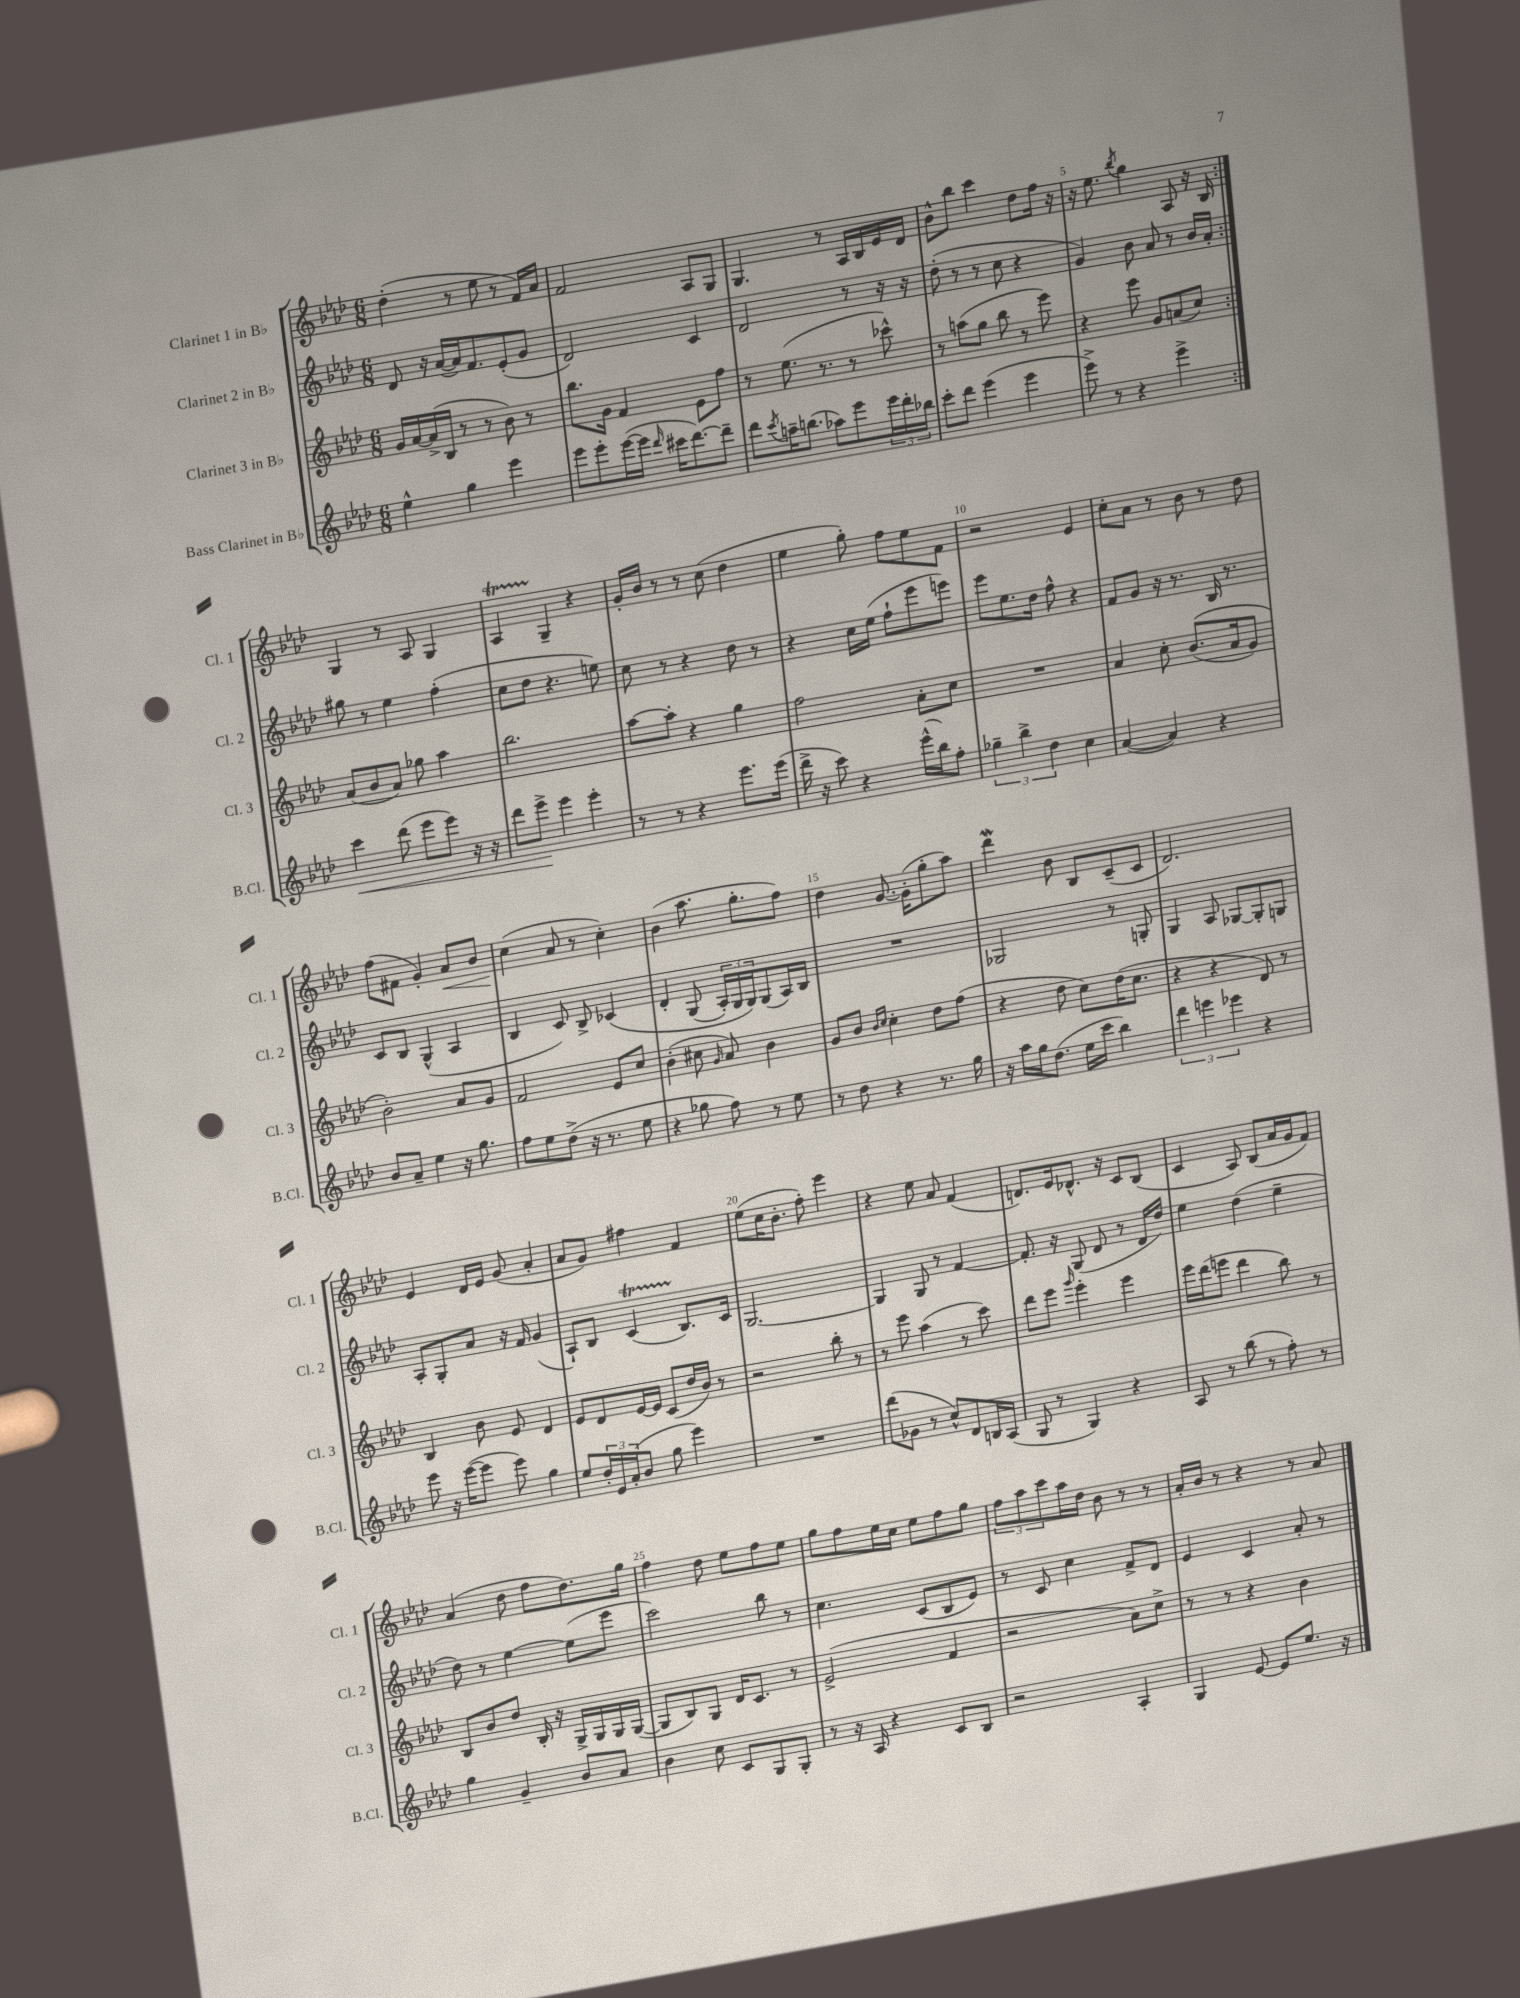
<<
\new StaffGroup <<
\new Staff = "s0" \with { instrumentName = "Clarinet 1 in Bb" shortInstrumentName = "Cl. 1" } {
    \clef treble \key aes \major \numericTimeSignature \time 6/8
    \repeat volta 2 { des''4-.( r8 ees''8 r8 f'16) aes'16 |
    f'2 aes8 g8 |
    g4. r8 aes16 bes16 ees'16 des'16 |
    bes'8-^ bes''8 c'''4 des''8 f''16 r16 |
    r16 ees''8. \acciaccatura { bes''8 } g''4 aes8 r16 bes16 | }
    g4 r8 aes8 g4 |
    aes4\startTrillSpan g4--\stopTrillSpan r4 |
    g'16-. bes'16 r8 r8 c''8( des''4 |
    ees''4 g''8-.) f''8 ees''8 f'8 |
    r2 ees'4 |
    c''8-. aes'8 r8 bes'8 r8 des''8 |
    f''8( fis'8 g'4-.) aes'8\< bes'8 |
    c''4\!( aes'8 r8 c''4-.) |
    bes'4( aes''8. g''8.-. f''8) |
    des''4 g'8.~ g'16-.( g''8-. aes''8) |
    des'''4\mordent bes'8 bes8 c'8--( c'8 |
    des'2.) |
    ees'4 des'16 ees'16 g'8( aes'4-. |
    aes'8 g'8) fis''4 f'4 |
    ees''8( c''16 bes'8.-. f''8-.) ees'''4 |
    r4 ees''8 aes'8 f'4( |
    d'8.) ees'16 des'8.-^ r16 c'8 bes8( |
    c'4 aes8) bes8( aes'16 g'16 f'8) |
    aes'4( des''8 f''8 des''8.) g''16 |
    f''4 des''8 ees''8 f''8 ees''8 |
    g''8 f''8 ees''16 c''16 ees''8 f''8 g''8 |
    \tuplet 3/2 { f''8 aes''8 c'''8 } aes''16 des''16 bes'8 r8 r8 |
    aes'16-. bes'16 r8 r4 r8 aes'8 \bar "|." |
}
\new Staff = "s1" \with { instrumentName = "Clarinet 2 in Bb" shortInstrumentName = "Cl. 2" } {
    \clef treble \key aes \major \numericTimeSignature \time 6/8
    \repeat volta 2 { des'8 r16 aes'16~( aes'16) f'8. ees'8-.( g'8 |
    des'2) c'4 |
    des'2 r8 r16 r16 |
    des''8-.( r8 r8 c''8 r4 |
    g'4) bes'8 aes'8 r8 bes'16 aes'16-. | }
    gis''8 r8 ees''4 f''4-.( |
    c''8 des''8 r4. e''8) |
    c''8 r8 r4 des''8 r8 |
    r4 c''16 ees''16( f''8-! ees'''8 e'''8) |
    ees'''8 ees''8. des''16 f''8-^ r4 |
    f'8 g'8 r16 r8. bes16 r8. |
    c'8 bes8 g4-^( aes4 |
    bes4 c'8) bes8-> ces'4\( |
    des'4-. g8( \tuplet 3/2 { aes16-.) g16 g16\) } g8( aes16) bes16 |
    R2. |
    ges2 r8 g8-. |
    g4 aes8 ges8~ ges8-. g8 |
    aes8-. g8-. aes'8 r16 f'16 g'4( |
    aes8-!) bes8 c'4\startTrillSpan( bes8.\stopTrillSpan) c'16 |
    g2.~ |
    g4 g8 r8 f'4~ |
    f'8.-. r16 g8( des'8 r8 des'16 des''16) |
    ees''4 des''4( ees''4-- |
    des''8) r8 ees''4~ ees''8( ees'''8 |
    c'''2) bes''8 r8 |
    c''4. c'8( bes8 ees'8) |
    r8 c'8 c''4 f'8-> des'8 |
    ees'4 c'4 aes'8-. r8 \bar "|." |
}
\new Staff = "s2" \with { instrumentName = "Clarinet 3 in Bb" shortInstrumentName = "Cl. 3" } {
    \clef treble \key aes \major \numericTimeSignature \time 6/8
    \repeat volta 2 { g'16 aes'16~ aes'16->( bes16 r8 r8 bes'8) r8 |
    bes''8. g'16 f'4 ees'8 f''8 |
    r8 ees''8.( r8. r8 ces'''8-^) |
    r8 a''8( g''8 bes''8 r8 ees'''8) |
    r4 ees'''8 g'8 a'8( c''8) | }
    aes'8( bes'8 aes'8) ges''8 aes''4 |
    bes''2. |
    aes''8~ aes''8-. r4 g''4 |
    f''2 aes'8-. c''8 |
    R2. |
    aes'4 c''8-. bes'8.(\( aes'16 g'8) |
    bes'2-.\) aes'8 g'8 |
    f'2 ees'8 c''8 |
    bes'4-.( cis''8 \grace { g'16 } aes'8) bes'4 |
    g'8 bes'8 \grace { bes'16 c''16 } c''4-. des''8 f''8( |
    r4 des''8 c''8) des''16( c''8. |
    r4 r4 des'8) r8 |
    bes4 bes'8 ees'8 des'4 |
    ees'8 des'8 ees'16~ ees'16 c'8( des''16 bes'16) r8 |
    r2 bes''8-. r8 |
    r8 ees'''8 aes''4( r8 c'''8) |
    des'''8 ees'''8 \grace { g'''16 } ees'''4-. ees'''4 |
    ees'''16 des'''16( e'''8 des'''4 bes''8) r8 |
    bes8 bes'8 des''8 bes16-. r16 g16-> g16 g16 g16~( |
    g8 bes8) g8 des'16 c'8. r8 |
    ees'2->( f'4 |
    r2 aes'8) c''8-> |
    r8 r8 r4 bes'4 \bar "|." |
}
\new Staff = "s3" \with { instrumentName = "Bass Clarinet in Bb" shortInstrumentName = "B.Cl." } {
    \clef treble \key aes \major \numericTimeSignature \time 6/8
    \repeat volta 2 { ees''4-^ g''4 ees'''4 |
    ees'''8 ees'''8-. ees'''16~( ees'''16 \grace { des'''16 } cis'''16 des'''8.~) des'''8-- |
    des'''8 \acciaccatura { c'''8 } a''16-- b''8.( aes''8) ees'''8 \tuplet 3/2 { ees'''16 des'''16-. bes''16 } |
    c'''8-. des'''8 ees'''4( ees'''4 |
    ees'''8->) r8 r4 ees'''4-> | }
    c'''4\< des'''8( ees'''8 ees'''8) r16 r16 |
    des'''8 ees'''8->\! ees'''4 ees'''4-. |
    r8 r8 r4 ees'''8. ees'''16( |
    des'''16-> r16 c'''8) r4 ees'''16-^( bes''16) f''8-. |
    \tuplet 3/2 { ges''4-- bes''4-> des''4 } c''4 |
    aes'4~( aes'4) r4 |
    bes'8 aes'8-- ees''4 r16 g''8. |
    f''8 ees''8 des''8->( r16 r8. ees''8 |
    r4 ges''8 f''8) r8 ees''8 |
    r8 des''8 r4 r8. g''16 |
    r16 aes''16 g''16 des''8.( ees''16 c'''16 bes''4) |
    \tuplet 3/2 { des'''4 e'''4 ees'''4 } r4 |
    ees'''8 r16 ees'''16~( ees'''8 ees'''8) g''4 |
    ees''8 \tuplet 3/2 { des''16-. ees'16 aes'16-.( } bes'8 g''8 ees'''4) |
    R2. |
    des'''8( ges'8 r8 c''8-^) des'8 b16 aes16( |
    g8 r8 g4) r4 |
    aes8 r8 bes''8( r8 f''8-.) r8 |
    g''4 g'4-- bes'8 aes'8 |
    bes'4 c''8 c'8 g8 g8-. |
    r8 r16 aes16 r4 c'8 bes8 |
    r2 aes4-. |
    g4 ees'8~ ees'8 ees''8. r16 \bar "|." |
}
>>
>>
\layout { \context { \Score \override BarNumber.break-visibility = ##(#f #t #t) barNumberVisibility = #(every-nth-bar-number-visible 5) } }
